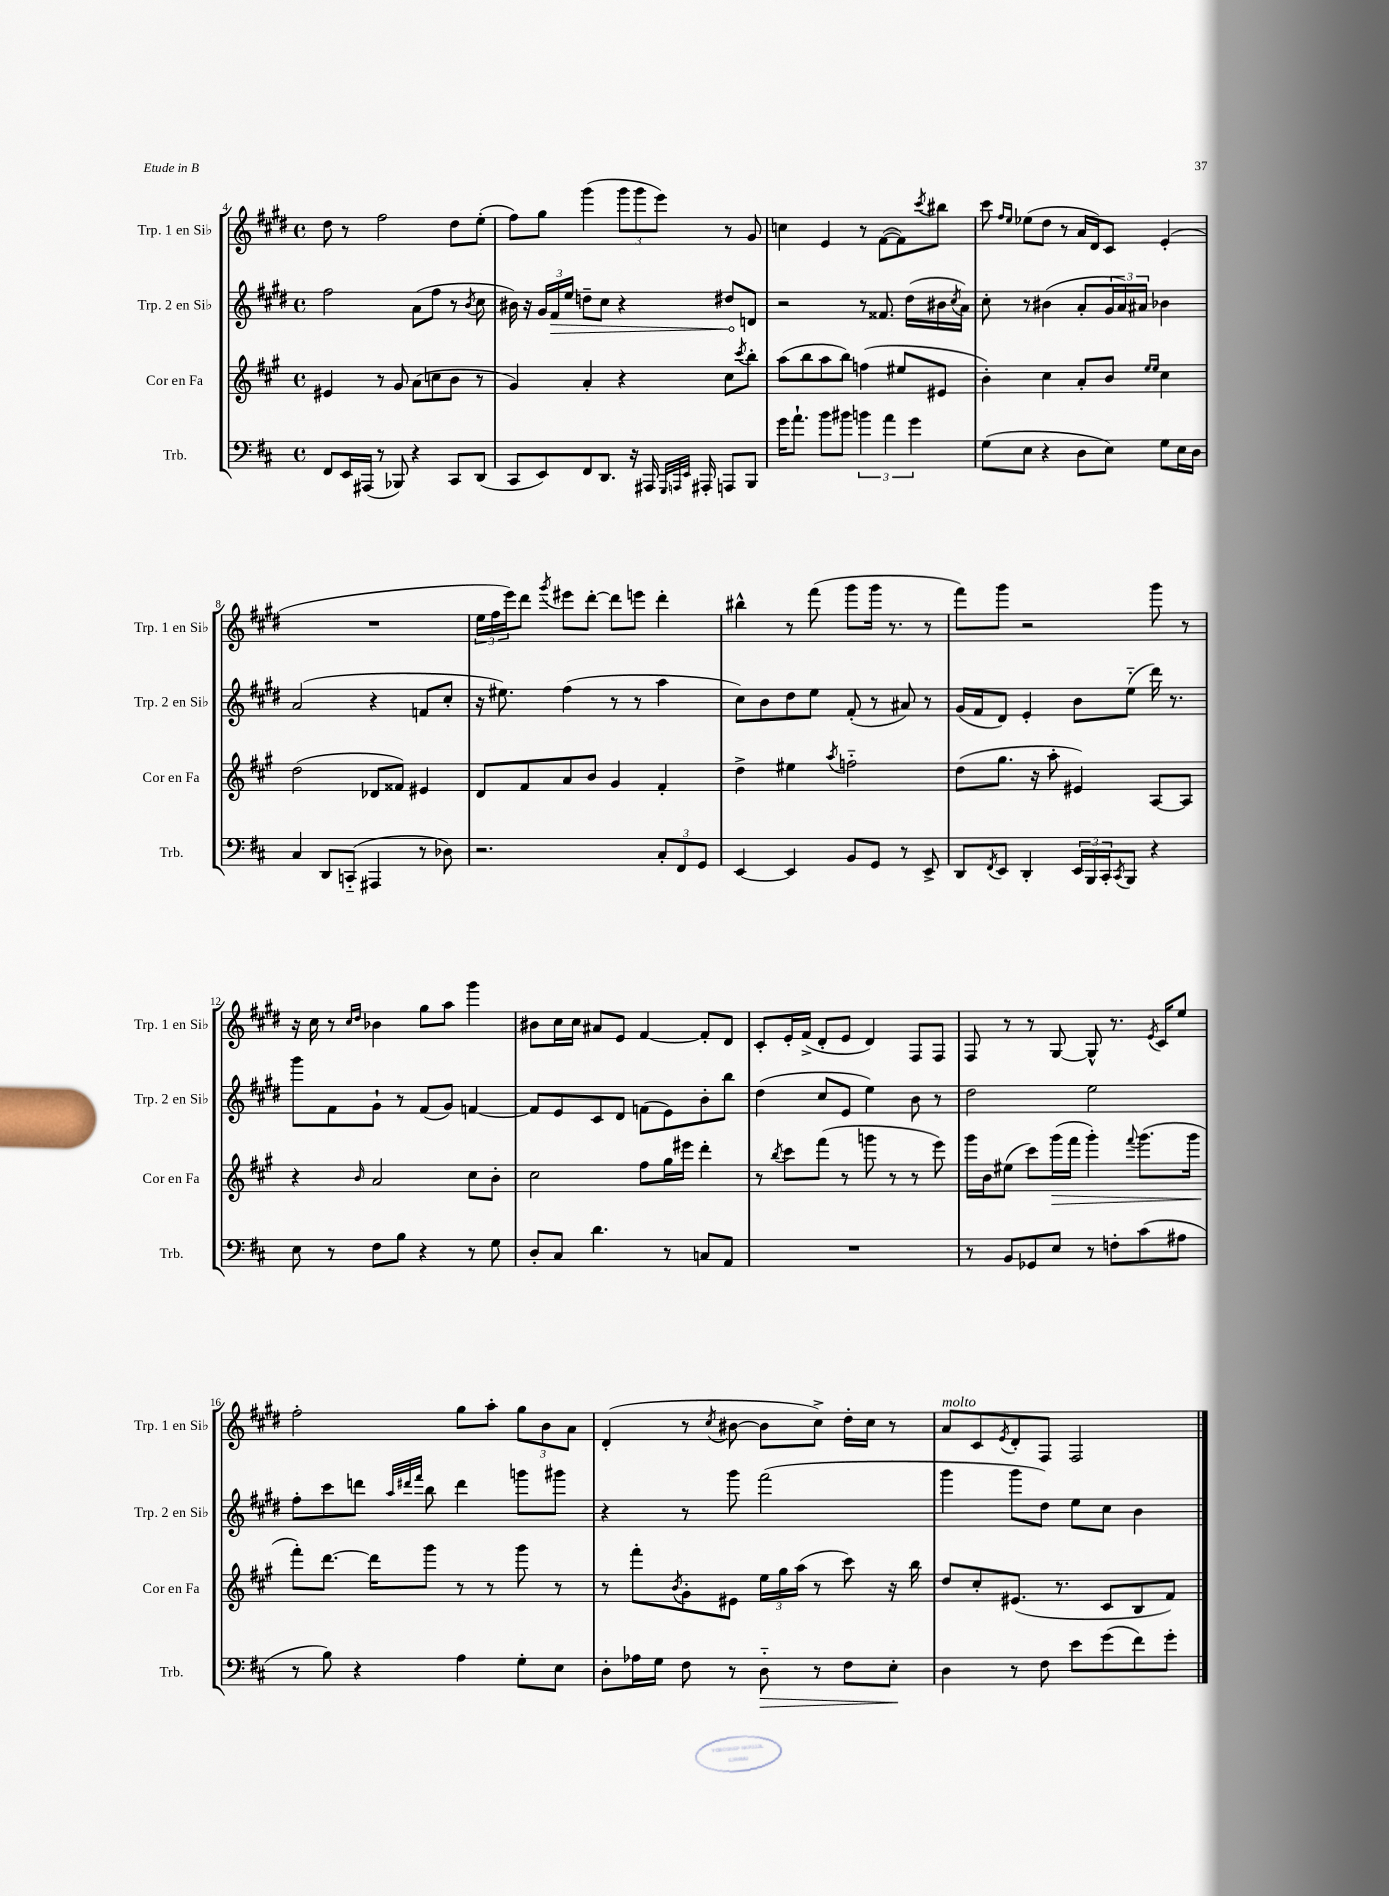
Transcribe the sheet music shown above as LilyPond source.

<<
\new StaffGroup <<
\new Staff = "s0" \with { instrumentName = "Trp. 1 en Sib" shortInstrumentName = "Trp. 1 en Sib" } {
    \clef treble \key e \major \defaultTimeSignature \time 4/4
    dis''8 r8 fis''2 dis''8 e''8-.( |
    fis''8) gis''8 gis'''4( \tuplet 3/2 { gis'''8 gis'''8 e'''8) } r8 gis'8 |
    c''4 e'4 r8 fis'8~( fis'8) \acciaccatura { cis'''8 } bis''8 |
    cis'''8 \grace { fis''16 e''16 } ees''8( dis''8 r8 a'16 dis'16) cis'8 e'4-.( |
    R1 |
    \tuplet 3/2 { e''16 fis''16 e'''16) } dis'''8 \acciaccatura { gis'''8 } eis'''8 dis'''8~-. dis'''8 e'''8 dis'''4-. |
    bis''4-^ r8 fis'''8( gis'''8 gis'''16 r8. r8 |
    fis'''8) gis'''8 r2 gis'''8 r8 |
    r16 cis''16 r8 \grace { cis''16 dis''16 } bes'4 gis''8 a''8 gis'''4 |
    bis'8 cis''16 cis''16 ais'8 e'8 fis'4~ fis'8-. dis'8 |
    cis'8-. e'16-. fis'16->( dis'8-. e'8 dis'4) fis8 fis8 |
    fis8 r8 r8 gis8~ gis8-^ r8. \acciaccatura { e'8 } cis'16 e''8 |
    fis''2-. gis''8 a''8-. \tuplet 3/2 { gis''8 b'8 a'8 } |
    dis'4-.( r8 \acciaccatura { cis''8 } bis'8~ bis'8 cis''8->) dis''16-. cis''16 r8 |
    a'8^\markup { \italic "molto" } cis'8 \acciaccatura { e'8 } dis'8-. fis8 fis2 \bar "|." |
}
\new Staff = "s1" \with { instrumentName = "Trp. 2 en Sib" shortInstrumentName = "Trp. 2 en Sib" } {
    \clef treble \key e \major \defaultTimeSignature \time 4/4
    fis''2 a'8( fis''8 r8 \acciaccatura { b'8 } cis''8 |
    bis'16) r16 \tuplet 3/2 { gis'16 \once \override Hairpin.circled-tip = ##t fis'16\> e''16 } d''8-- cis''8 r4 dis''8\! d'8 |
    r2 r8 fisis'8. dis''16( bis'16 \acciaccatura { cis''8 } a'16) |
    cis''8-. r8 bis'4( a'8-. \tuplet 3/2 { gis'16 a'16) ais'16 } bes'4 |
    a'2( r4 f'8 cis''8-. |
    r16 eis''8.) fis''4( r8 r8 a''4 |
    cis''8) b'8 dis''8 e''8 fis'8-.( r8 ais'8) r8 |
    gis'16( fis'16 dis'8) e'4-. b'8 e''8-_( dis'''16) r8. |
    gis'''8 fis'8 gis'8-! r8 fis'8( gis'8) f'4~ |
    f'8 e'8 cis'8 dis'8 f'8( e'8) b'8-. b''8 |
    dis''4( cis''8 e'8 e''4) b'8 r8 |
    dis''2 e''2 |
    fis''8-. cis'''8 d'''8 \grace { a''32 dis'''32 fis'''32 } b''8 dis'''4 g'''8 gis'''8 |
    r4 r8 gis'''8 fis'''2( |
    gis'''4 gis'''8 dis''8) e''8 cis''8 b'4 \bar "|." |
}
\new Staff = "s2" \with { instrumentName = "Cor en Fa" shortInstrumentName = "Cor en Fa" } {
    \clef treble \key a \major \defaultTimeSignature \time 4/4
    eis'4 r8 gis'8 a'8( c''8 b'8 r8 |
    gis'4) a'4-. r4 cis''8 \acciaccatura { cis'''8 } b''8-. |
    a''8( b''8 a''8 b''8) f''4( eis''8 eis'8 |
    b'4-.) cis''4 a'8-. b'8 \grace { e''16 e''16 } cis''4 |
    d''2( des'8 fisis'8) eis'4 |
    d'8 fis'8 a'8 b'8 gis'4 fis'4-. |
    d''4-> eis''4 \acciaccatura { a''8 } f''2-_ |
    d''8( gis''8. r16 a''8-. eis'4) a8~ a8 |
    r4 \grace { b'16 } a'2 cis''8 b'8-. |
    cis''2 fis''8 gis''16 eis'''16 d'''4-. |
    r8 \acciaccatura { b''8 } cis'''8 fis'''8( r8 g'''8 r8 r8 e'''8) |
    gis'''16 b'16 eis''8( cis'''8) gis'''16\>( fis'''16 gis'''4-.) \appoggiatura { fis'''8 } gis'''8.( gis'''16 |
    fis'''8-.\!) d'''8.~ d'''16 gis'''8 r8 r8 gis'''8 r8 |
    r8 fis'''8-. \acciaccatura { b'8 } gis'8-. eis'8 \tuplet 3/2 { e''16 gis''16 a''16( } r8 cis'''8) r16 b''16 |
    d''8 cis''8-. eis'8.( r8. cis'8 b8 fis'8) \bar "|." |
}
\new Staff = "s3" \with { instrumentName = "Trb." shortInstrumentName = "Trb." } {
    \clef bass \key d \major \defaultTimeSignature \time 4/4
    fis,8 e,16 ais,,16( r8 bes,,8) r4 cis,8 d,8( |
    cis,8 e,8) fis,8 d,8. r16 ais,,16 \grace { g,,32 a,,32 e,32 } ais,,16-. a,,8 b,,8 |
    g'16 a'8.-! b'8 bis'8 \tuplet 3/2 { b'4 a'4 g'4 } |
    g8( e8 r4 d8 e8) g8 e16 d16 |
    cis4 d,8 c,8-_( ais,,4 r8 des8) |
    r2. \tuplet 3/2 { cis8-. fis,8 g,8 } |
    e,4~ e,4 b,8 g,8 r8 e,8-> |
    d,8 \acciaccatura { fis,8 } e,8 d,4-. \tuplet 3/2 { e,16 b,,16 cis,16-. } \acciaccatura { cis,8 } b,,8 r4 |
    e8 r8 fis8 b8 r4 r8 g8 |
    d8-. cis8 d'4. r8 c8 a,8 |
    R1 |
    r8 b,8 ges,8 e8 r8 f8-. cis'8( ais8 |
    r8 b8) r4 a4 g8-. e8 |
    d8-. aes16 g16 fis8 r8 d8-_\> r8 fis8 e8-.\! |
    d4 r8 fis8 e'8 g'8( fis'8) g'8-. \bar "|." |
}
>>
>>
\layout { \context { \Score currentBarNumber = #4 } }
